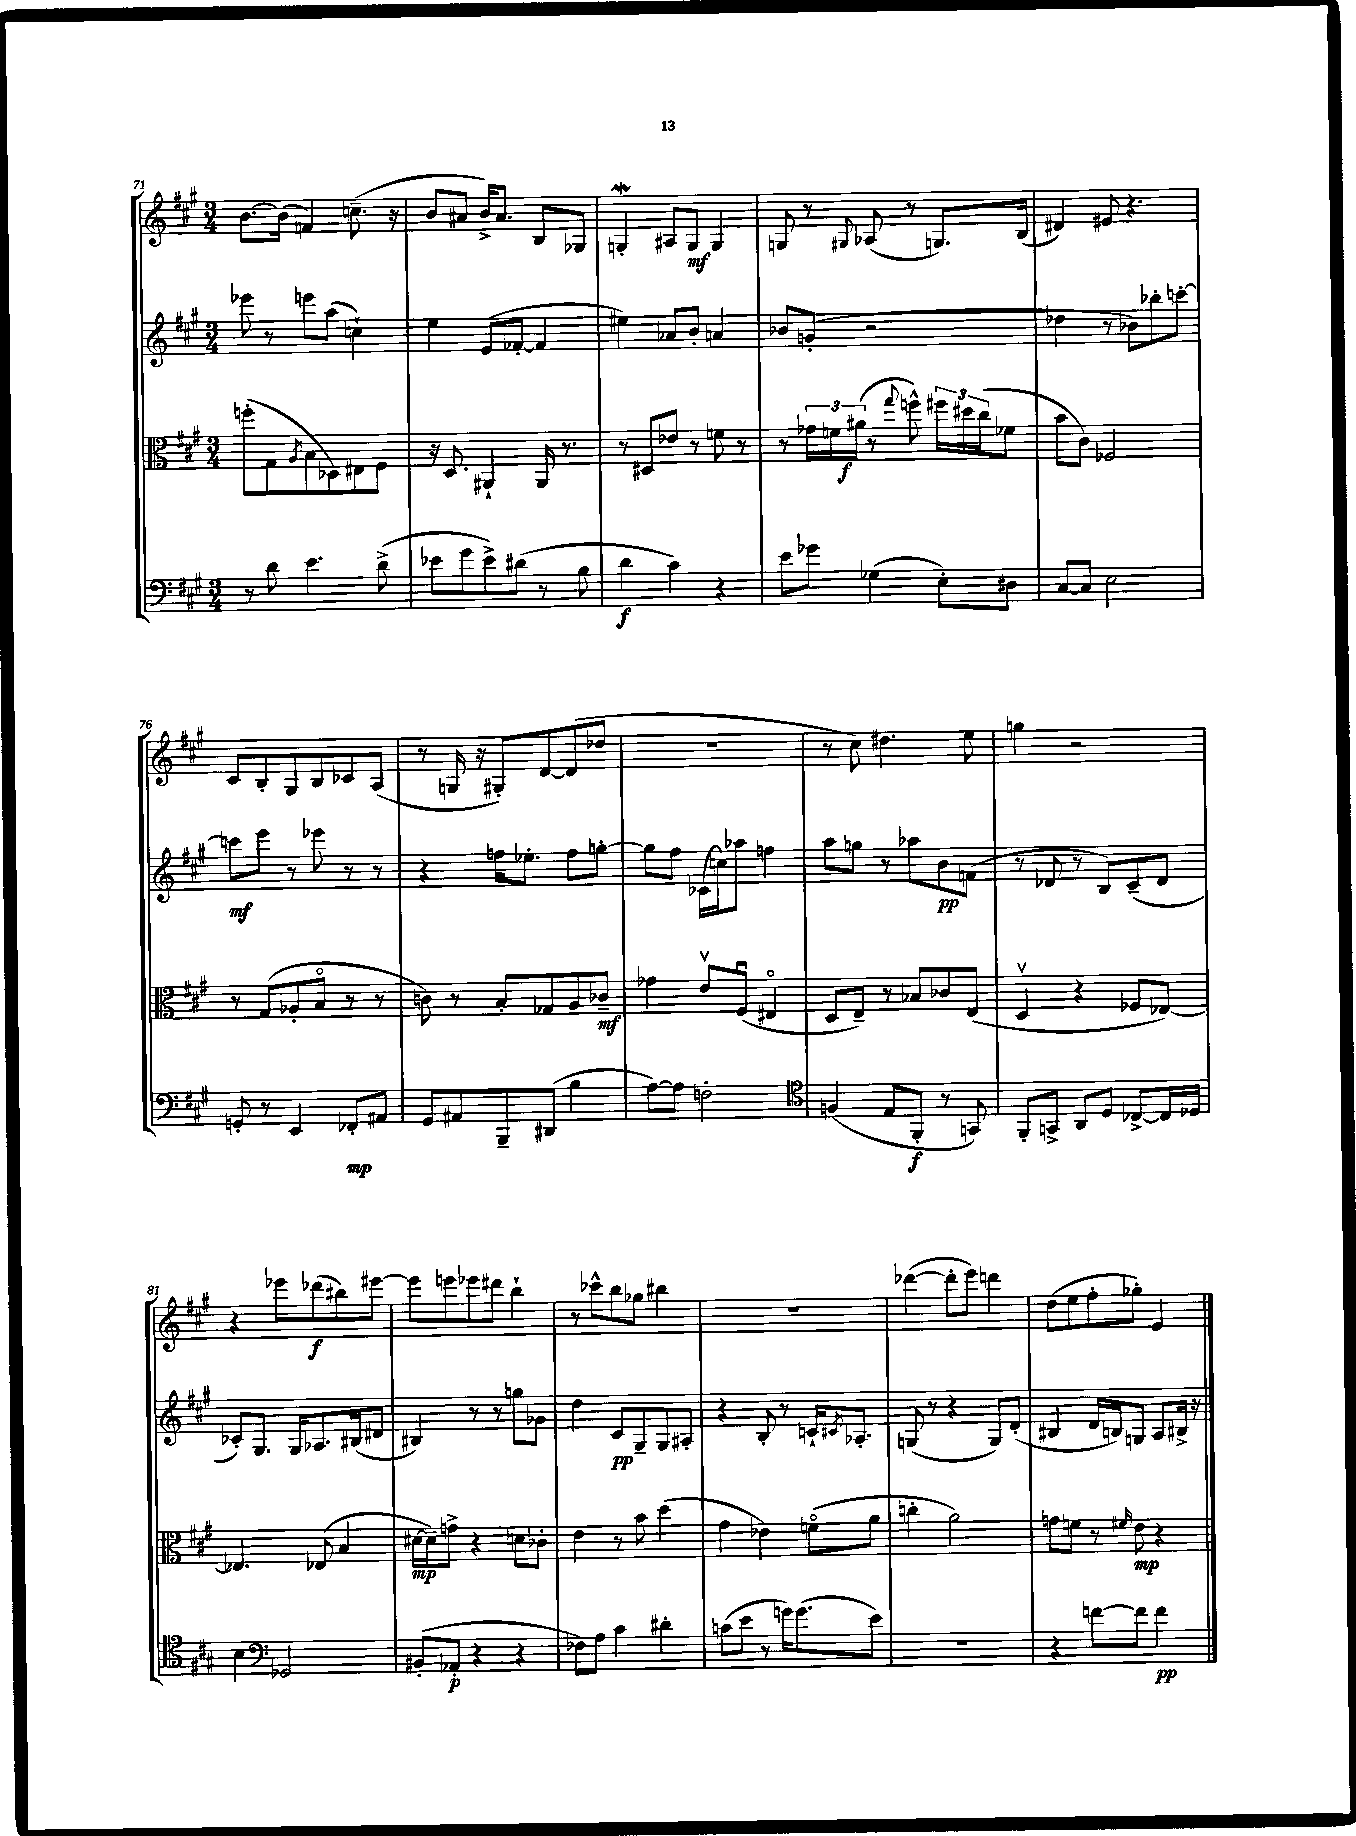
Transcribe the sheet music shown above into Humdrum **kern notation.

**kern	**dynam	**kern	**dynam	**kern	**dynam	**kern	**dynam
*part4	*part4	*part3	*part3	*part2	*part2	*part1	*part1
*staff4	*staff4	*staff3	*staff3	*staff2	*staff2	*staff1	*staff1
*clefF4	*	*clefC3	*	*clefG2	*	*clefG2	*
*k[f#c#g#]	*	*k[f#c#g#]	*	*k[f#c#g#]	*	*k[f#c#g#]	*
*M3/4	*	*M3/4	*	*M3/4	*	*M3/4	*
=71	=71	=71	=71	=71	=71	=71	=71
8r	.	(8ffn'\L	.	8eee-X\	.	[8.b\L	.
8d\	.	8G#\	.	8r	.	.	.
.	.	.	.	.	.	(16b\Jk]	.
.	.	8qA/	.	.	.	.	.
4.e\	.	8B\	.	8eeen\L	.	4fn/)	.
.	.	8D-X\)	.	(8aa\J	.	.	.
.	.	8E#X\	.	4ccn`\)	.	(8.ccn~\	.
(8d^\	.	8F#\J	.	.	.	.	.
.	.	.	.	.	.	16r	.
=72	=72	=72	=72	=72	=72	=72	=72
8e-X\L	.	16r	.	4ee\	.	8b/L	.
.	.	8.D/	.	.	.	.	.
8g#\	.	.	.	.	.	8a#X/J	.
8e-^\)	.	4AA#X`/	.	(8e/L	.	16b^/KL)	.
.	.	.	.	.	.	8.a#/J	.
(8d#X\J	.	.	.	[8f-X'/J	.	.	.
8r	.	16AA#/	.	4f-/]	.	8B/L	.
.	.	8.r	.	.	.	.	.
8B\	.	.	.	.	.	8G-X/J	.
=73	=73	=73	=73	=73	=73	=73	=73
4d\	f	8r	.	4ee#X\)	.	4Gnw'/	.
.	.	8D#X/L	.	.	.	.	.
4c#\)	.	8e-X/J	.	8a-X/L	.	8A#X/L	.
.	.	8r	.	8b'/J	.	8G/J	mf
4r	.	8fn\	.	4an/	.	4G/	.
.	.	8r	.	.	.	.	.
=74	=74	=74	=74	=74	=74	=74	=74
8e\L	.	8r	.	8b-X/L	.	8Gn/	.
8g-X\J	.	24g-X\LL	.	(8gn'/J	.	8r	.
.	.	24fn\	.	.	.	.	.
.	.	(24a#X\JJ	f	.	.	.	.
.	.	.	.	.	.	8qqG#X/	.
(4G-X\	.	8r	.	2r	.	(8A-X/	.
.	.	8qqgg#/	.	.	.	.	.
.	.	8ffn^^\)	.	.	.	8r	.
8E'\L)	.	24ff#X\LL	.	.	.	8.Gn/L)	.
.	.	24dd#X\	.	.	.	.	.
.	.	(24cc#\J	.	.	.	.	.
8D#X\J	.	8f-X\J	.	.	.	.	.
.	.	.	.	.	.	(16B/Jk	.
=75	=75	=75	=75	=75	=75	=75	=75
[8C#/L	.	8b\L	.	4dd-X\	.	4d#X/)	.
8C#/J]	.	8c#\J)	.	.	.	.	.
2E\	.	2F-X/	.	8r	.	8e#X/	.
.	.	.	.	8b-X\L)	.	4.r	.
.	.	.	.	8bb-X'\	.	.	.
.	.	.	.	[8cccn'\J	.	.	.
!!LO:LB:g=z
=76	=76	=76	=76	=76	=76	=76	=76
8GGn'/	.	8r	.	8cccn\L]	mf	8c#/L	.
8r	.	(8G#/L	.	8eee\J	.	8B'/	.
4EE/	.	8A-X'/	.	8r	.	8G#/	.
.	.	8B/J	.	8eee-X\	.	8B/	.
8FF-X'/L	mp	8r	.	8r	.	8c-X/	.
8AA#X/J	.	8r	.	8r	.	(8A/J	.
=77	=77	=77	=77	=77	=77	=77	=77
8GG#/L	.	8cn\)	.	4r	.	8r	.
8AA#X/	.	8r	.	.	.	16Gn/	.
.	.	.	.	.	.	16r	.
8BBB~/	.	8B'/L	.	16ffn\KL	.	8G#X'/L)	.
.	.	.	.	8.ee-X'\J	.	.	.
(8DD#X/J	.	8G-X/	.	.	.	[8d/	.
4B\	.	8A/	.	8ff\L	.	(8d/]	.
.	.	8c-X~/J	mf	[8ggn'\J	.	8dd-X/J	.
=78	=78	=78	=78	=78	=78	=78	=78
[8A\L)	.	4g-X\	.	8gg\L]	.	2.r	.
8A\J]	.	.	.	8ff#\J	.	.	.
2Fn'\	.	8ev/L	.	(16c-X\LL	.	.	.
.	.	.	.	16ccn\J)	.	.	.
.	.	(8F#u/J	.	8aa-X\J	.	.	.
.	.	4E#X/	.	4ffn\	.	.	.
=79	=79	=79	=79	=79	=79	=79	=79
*clefC4	*	*	*	*	*	*	*
(4Fn/	.	8D/L	.	8aa\L	.	8r	.
.	.	8E~/J)	.	8ggn\J	.	8cc#\)	.
8E/L	.	8r	.	8r	.	4.dd#X\	.
8FF#'/J	f	8B-X/L	.	8aa-X\L	.	.	.
8r	.	8c-X/	.	8b\	pp	.	.
8GGn/)	.	(8E/J	.	(8fn\J	.	8ee\	.
=80	=80	=80	=80	=80	=80	=80	=80
8FF#'/L	.	4Dv/	.	8r	.	4ggn\	.
8GGn^/J	.	.	.	8d-X/	.	.	.
8AA/L	.	4r	.	8r	.	2r	.
8D/J	.	.	.	8B/L)	.	.	.
[8C-X^/L	.	8F-X/L	.	(8c#~/	.	.	.
16C-/L]	.	[8E-X/J)	.	8d-/J	.	.	.
16D-X/JJ	.	.	.	.	.	.	.
!!LO:LB:g=z
=81	=81	=81	=81	=81	=81	=81	=81
4B\	.	4.E-X/]	.	8c-X'/L)	.	4r	.
.	.	.	.	8.G#/J	.	.	.
*clefF4	*	*	*	*	*	*	*
2GG-X/	.	.	.	.	.	8eee-X\L	.
.	.	.	.	16G#/KL	.	.	.
.	.	(8E-X/	.	8.A-X/	.	(8ddd-X\	f
.	.	4B/	.	.	.	8bb#X\)	.
.	.	.	.	(16B#X/k	.	.	.
.	.	.	.	8d#X/J	.	[8eee#X\J	.
=82	=82	=82	=82	=82	=82	=82	=82
(8BB#X'/L	.	[16d#X\LL	mp	4B#X/)	.	8eee#\L]	.
.	.	16d#~\J])	.	.	.	.	.
8AA-X'/J	p	8gn^\J	.	.	.	8eeen\	.
4r	.	4r	.	8r	.	8eee-X\	.
.	.	.	.	8r	.	8ddd#X\J	.
4r	.	8dn\L	.	8ggn\L	.	4bb`\	.
.	.	8c-X'\J	.	8g-X\J	.	.	.
=83	=83	=83	=83	=83	=83	=83	=83
8F-X\L)	.	4e\	.	4dd\	.	8r	.
8A\J	.	.	.	.	.	8ccc-X^^\L	.
4c#\	.	8r	.	8c#/L	pp	8bb\	.
.	.	8b\	.	8G#~/	.	8gg-X\J	.
4d#X'\	.	(4dd\	.	8G#/	.	4bb#X\	.
.	.	.	.	8A#X'/J	.	.	.
=84	=84	=84	=84	=84	=84	=84	=84
(8cn\L	.	4g#\	.	4r	.	2.r	.
8e\J	.	.	.	.	.	.	.
8r	.	4e-X\)	.	8B'/	.	.	.
16gn\KL)	.	.	.	8r	.	.	.
(8.g\	.	.	.	.	.	.	.
.	.	(8fn\L	.	16cn`/KL	.	.	.
.	.	.	.	8qc#X/	.	.	.
.	.	.	.	8.A-X'/J	.	.	.
8e\J)	.	8a\J	.	.	.	.	.
=85	=85	=85	=85	=85	=85	=85	=85
2.r	.	4ccn'\	.	(8Gn/	.	([4ddd-X\	.
.	.	.	.	8r	.	.	.
.	.	2a\)	.	4r	.	8ddd-'\L]	.
.	.	.	.	.	.	8eee\J)	.
.	.	.	.	8G/L)	.	4dddn\	.
.	.	.	.	(8d'/J	.	.	.
=86	=86	=86	=86	=86	=86	=86	=86
4r	.	8gn\L	.	4B#X/	.	(8dd\L	.
.	.	8fn\J	.	.	.	8ee\	.
[8fn\L	.	8r	.	16d/LL	.	8ff#'\	.
.	.	.	.	16Bn/J)	.	.	.
.	.	16qqf#X/	.	.	.	.	.
8f\J]	.	8e\	mp	8Gn/J	.	8gg-X'\J)	.
4f\	pp	4r	.	8A/L	.	4e/	.
.	.	.	.	16B#X^/Jk	.	.	.
.	.	.	.	16r	.	.	.
==	==	==	==	==	==	==	==
*-	*-	*-	*-	*-	*-	*-	*-
